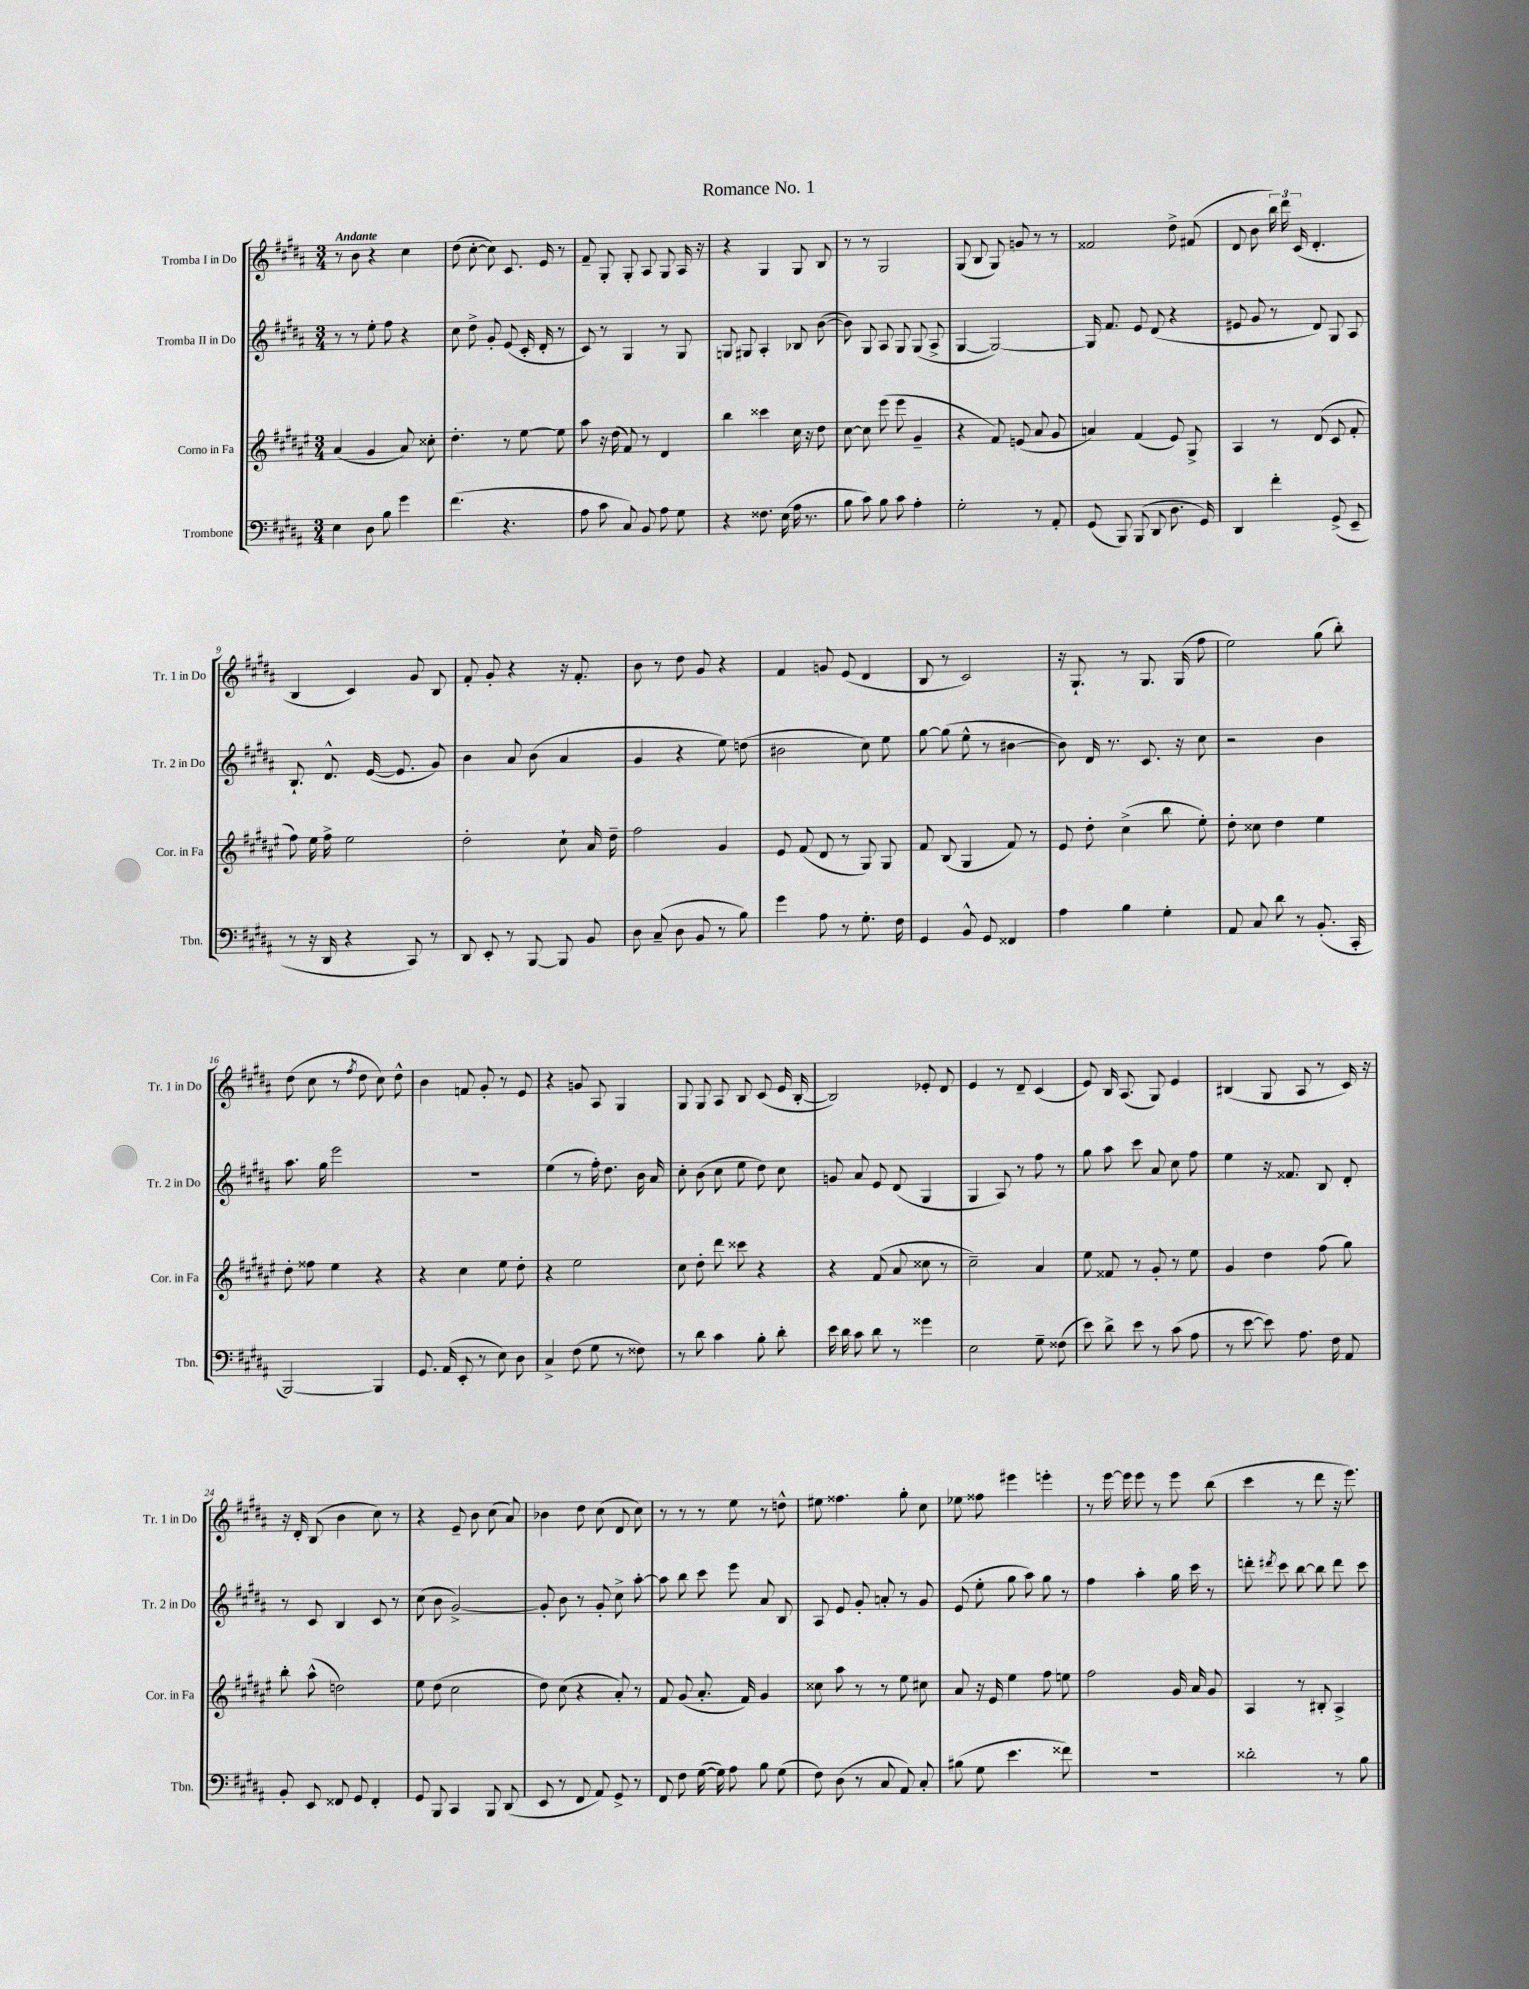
\header { title = "Romance No. 1" }
<<
\new StaffGroup <<
\new Staff = "s0" \with { instrumentName = "Tromba I in Do" shortInstrumentName = "Tr. 1 in Do" } {
    \clef treble \key b \major \numericTimeSignature \time 3/4 \tempo "Andante"
    \autoBeamOff r8 b'8 r4 cis''4 |
    dis''8( cis''8~-. cis''8) cis'8. e'16 r8 |
    fis'8-- gis8-. gis8-. ais8 gis8 ais16 r16 |
    r4 gis4 gis8 b8 |
    r8 r8 gis2 |
    gis8( b8 gis8) g'8 r8 r8 |
    fisis'2 dis''8-> fis'8( |
    dis'8 b'8 \tuplet 3/2 { b''16) dis'''16 cis'16( } dis'4.-. |
    b4 cis'4) gis'8 b8 |
    fis'8-. gis'8-. r4 r16 fis'8.-. |
    b'8 r8 dis''8 gis'8 r4 |
    fis'4 g'8 e'8( dis'4 |
    b8 r8 cis'2) |
    r16 gis8.-! r8 gis8. gis16( fis''8 |
    e''2) gis''8( b''8-.) |
    dis''8( cis''8 r8 \acciaccatura { fis''8 } dis''8 cis''8) dis''8-^ |
    b'4 f'8 gis'8-. r8 e'8 |
    r4 g'8 ais8 gis4 |
    gis8 gis8 ais8 b8 cis'8( e'16 b16~-. |
    b2) ees'8-. dis'8 |
    e'4 r8 dis'8-- cis'4( |
    e'8) b16 ais8.( gis8) e'4 |
    bis4( gis8 ais8 r8 cis'16) r16 |
    r16 dis'16-. b8( b'4 cis''8) r8 |
    r4 e'8-- b'8 cis''8( ais'8) |
    bes'4 dis''8 cis''8( dis'8 cis''8) |
    r8 r8 r8 e''8 r8 d''8-^ |
    eis''8 fisis''4. gis''8-. cis''8 |
    ees''8 fisis''8 eis'''4 e'''4-. |
    r8 e'''16~ e'''16 e'''8 r8 e'''8 b''8( |
    cis'''4 r8 dis'''8 r16 e'''8.) \bar "|." |
}
\new Staff = "s1" \with { instrumentName = "Tromba II in Do" shortInstrumentName = "Tr. 2 in Do" } {
    \clef treble \key b \major \numericTimeSignature \time 3/4
    \autoBeamOff r8 r8 e''8-. fis''8 r4 |
    cis''8 dis''8-> gis'8-. e'8( cis'16-. dis'16-. r8 |
    cis'8) r8 gis4 r8 gis8 |
    g8 gis8 ais4-. bes8 b'8~( |
    b'8) gis8 ais8 gis8 gis8( ais8-> |
    gis4~ gis2~) |
    gis16 fis'8. e'8 dis'8( r4 |
    eis'8 gis'8 r8 dis'8) gis8 ais8 |
    b8.-! dis'8.-^ e'16~( e'8. gis'8) |
    b'4 ais'8 b'8( ais'4 |
    gis'4 r4 e''8) d''8( |
    bis'2 cis''8) e''8 |
    gis''8~ gis''8( e''8-^ r8 bis'4~ |
    bis'8) dis'16 r8. cis'8. r16 cis''8 |
    r2 b'4 |
    ais''8. gis''16 e'''2 |
    R2. |
    e''4( r8 fis''16-.) dis''8. b'16 ais'16 |
    cis''8-. b'8( cis''8 e''8 dis''8) cis''8 |
    g'8 ais'8 e'8 dis'8( gis4 |
    gis4 ais8) r8 fis''8 r8 |
    gis''8 ais''8 cis'''8 ais'8 cis''8 fis''8 |
    e''4 r16 fisis'8. b8 dis'8-. |
    r8 cis'8 b4 cis'8 r8 |
    cis''8( b'8 gis'2~->) |
    gis'8-. b'8 r8 gis'8-. cis''8-> ais''8~-. |
    ais''8 b''8 cis'''8 e'''8 ais'8 b8 |
    ais8 e'8 gis'8-. a'8-. r8 gis'8 |
    e'8( e''8-. gis''8 ais''8) gis''8 r8 |
    fis''4 ais''4-. gis''16 cis'''16 r8 |
    d'''8-. \acciaccatura { dis'''8 } cis'''8 b''8~ b''8 dis'''8 cis'''8 \bar "|." |
}
\new Staff = "s2" \with { instrumentName = "Corno in Fa" shortInstrumentName = "Cor. in Fa" } {
    \clef treble \key fis \major \numericTimeSignature \time 3/4
    \autoBeamOff ais'4( gis'4 ais'8) cisis''8-. |
    dis''4.-. r8 eis''8~ eis''8 |
    ais''8 r16 dis''16( fis'8) r8 dis'4 |
    b''4 cisis'''4 cis''16 r16 dis''8 |
    cis''8~ cis''8 eis'''8( eis'''8 gis'4-- |
    r4 fis'8) e'8( ais'8 gis'8 |
    a'4) fis'4( eis'8) gis8-> |
    ais4 r8 dis'8( cis'8 fis'8-. |
    fis''8) eis''16 fis''16-> eis''2 |
    dis''2-. cis''8-! ais'16 dis''16-- |
    fis''2 gis'4 |
    eis'8 fis'8( dis'8 r8 gis8) gis8 |
    fis'8 b8( gis4 fis'8) r8 |
    eis'8 dis''8-. cis''4->( b''8 eis''8-.) |
    dis''8-. cisis''8 dis''4 eis''4 |
    dis''8-. fisis''8 eis''4 r4 |
    r4 cis''4 eis''8 dis''8-. |
    r4 eis''2 |
    cis''8 dis''8-. dis'''8 cisis'''8 r4 |
    r4 fis'8( ais'8 cisis''8 r8 |
    cis''2--) ais'4 |
    eis''8 fisis'8 r8 gis'8-. r8 eis''8 |
    gis'4 dis''4 fis''8( gis''8) |
    b''8-. ais''8-^( d''2) |
    eis''8 dis''8( cis''2 |
    dis''8) cis''8( r4 ais'8-.) r8 |
    fis'8 gis'8( ais'8.-. fis'16) gis'4 |
    cisis''8 ais''8 r8 r8 eis''8 cis''8 |
    ais'8 r16 eis'16 eis''4 fis''8 e''8 |
    fis''2 gis'16 ais'16 gis'8 |
    ais4 r8 bis8-. ais4-> \bar "|." |
}
\new Staff = "s3" \with { instrumentName = "Trombone" shortInstrumentName = "Tbn." } {
    \clef bass \key b \major \numericTimeSignature \time 3/4
    \autoBeamOff e4 dis8 b8 gis'4 |
    fis'4.( r4. |
    ais8 cis'8 cis8) b,8 ais8 gis8 |
    r4 fisis8. e16( ais16 r8. |
    b8 cis'8) b8 cis'8 ais4-. |
    gis2-. r8 ais,8-. |
    gis,8( b,,8) b,,8( dis,8 dis8. gis,16) |
    dis,4 fis'4-. gis,8->( e,8-- |
    r8 r16 dis,16 r4 cis,8) r8 |
    dis,8 e,8-. r8 b,,8~ b,,8 b,8 |
    dis8 cis8--( dis8 b,8 r8 b8) |
    gis'4 ais8 r8 gis8.-. fis16 |
    gis,4 b,8-^ gis,8 fisis,4 |
    ais4 b4 gis4-. |
    ais,8 cis8 dis'8 r8 b,8.-.( cis,16-. |
    b,,2~) b,,4 |
    gis,8. ais,16( e,8-. r8 e8) dis8 |
    cis4-> fis8( gis8 r8 fisis8) |
    r8 dis'8 cis'4 b8-. dis'8-. |
    e'16 dis'16 cis'8 dis'8 r8 gisis'4 |
    e2 gis8-- fisis8( |
    e'8) dis'8-> e'8 r8 cis'8( ais8 |
    r8 e'8~ e'8) ais8. fis16 ais,8 |
    b,8-. e,8 fisis,8 gis,8 fisis,4-. |
    gis,8 b,,8 cis,4 b,,8 dis,8( |
    e,8 r8 fis,8 ais,8) gis,8-> r8 |
    fis,8 fis8 gis16~( gis16) ais8 b8 gis8( |
    fis8) dis8( r8 cis8 ais,8) cis8-. |
    bis8( gis8 e'4. fisis'8) |
    R2. |
    disis'2-. r8 b8 \bar "|." |
}
>>
>>
